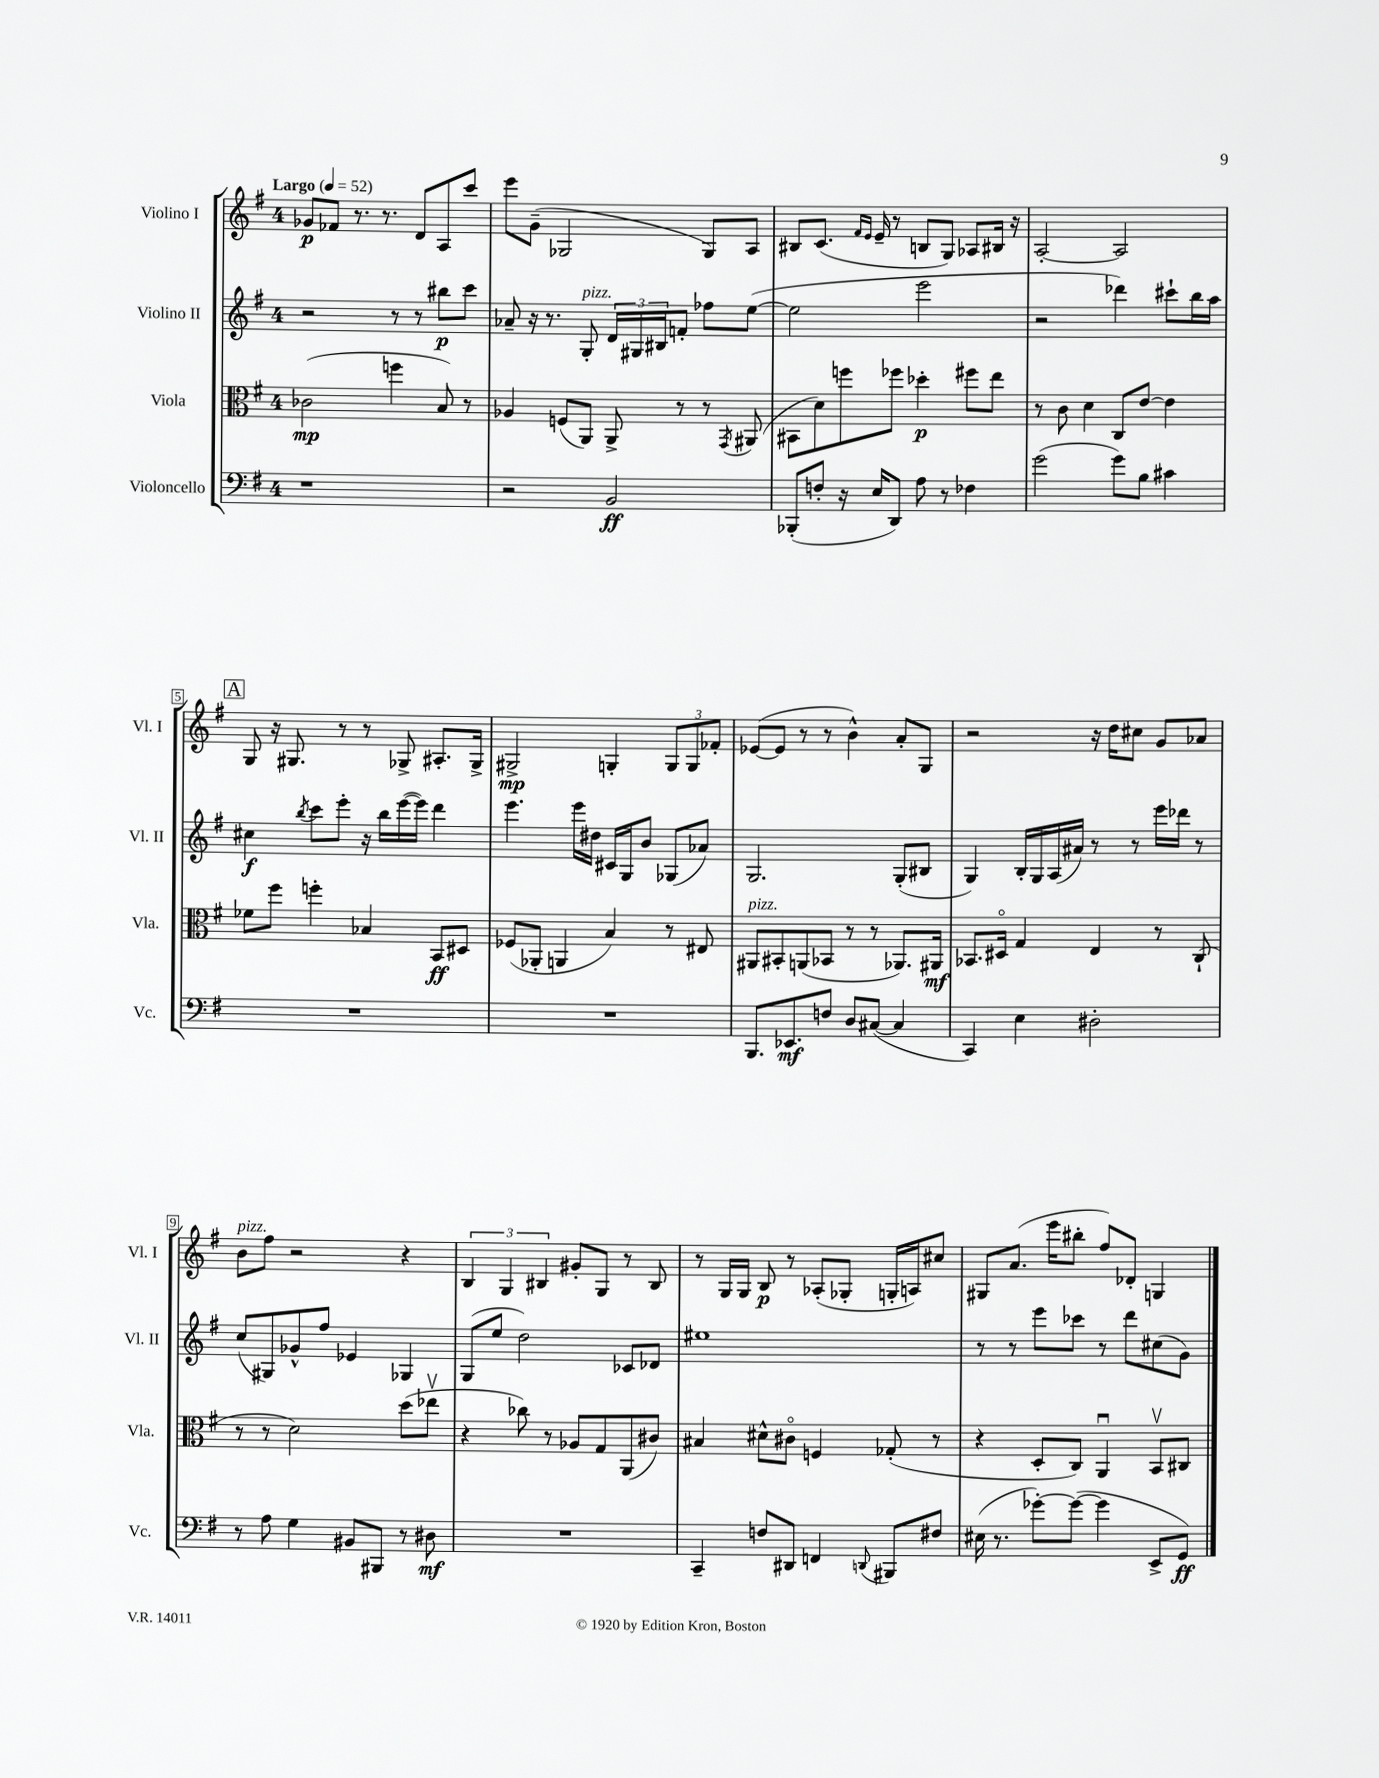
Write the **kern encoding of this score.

**kern	**kern	**kern	**kern
*staff4	*staff3	*staff2	*staff1
*clefF4	*clefC3	*clefG2	*clefG2
*k[f#]	*k[f#]	*k[f#]	*k[f#]
*M4/4	*M4/4	*M4/4	*M4/4
*MM52	*MM52	*MM52	*MM52
1r	(2c-	2r	8g-
.	.	.	8f-
.	.	.	8.r
.	.	.	8.r
.	4ff	8r	.
.	.	8r	8d
.	8B)	8bb#	8A
.	8r	8ccc	8ccc
=	=	=	=
2r	4A-	8a-~	8eee
.	.	16r	(8g~
.	.	8.r	.
.	(8F	.	2G-
.	8AA)	8G'	.
2BB	8AA^	24d	.
.	.	24G#	.
.	.	24B#	.
.	8r	8f'	.
.	8r	8ff-	8G-)
.	8qGG	.	.
.	(8AA#	([8ee	8A
=	=	=	=
(8BBB-'	8BB#	2ee]	8B#
8F'	8d)	.	(8.c
16r	8ff	.	.
.	.	.	16qqf#
.	.	.	16qqe
16E	.	.	16e~
8DD)	8ff-	.	8r
8A	4dd-'	2eee	8B
8r	.	.	8G)
4F-	8ff#	.	8A-
.	8ee	.	16B#
.	.	.	16r
=	=	=	=
(2g	8r	2r	[2A'
.	8c	.	.
.	4d	.	.
8g)	8C	4ddd-)	2A]
8B	[8e	.	.
4c#	4e]	8ccc#`	.
.	.	16bb	.
.	.	16aa	.
=	=	=	=
1r	8f-	4cc#	8G
.	8ff#	.	16r
.	.	.	8.G#
.	.	8qbb	.
.	4ff'	8ccc	.
.	.	8eee'	8r
.	4B-	16r	8r
.	.	16bb	.
.	.	([16eee	8G-^
.	.	16eee])	.
.	8BB	4ddd	8.A#'
.	8D#	.	.
.	.	.	16G-^
=	=	=	=
1r	(8F-	4.eee	2G#^
.	8AA-'	.	.
.	4AA	.	.
.	.	16eee	.
.	.	16dd#	.
.	4B)	16c#	4G'
.	.	16G	.
.	.	8b	.
.	8r	(8G-	12G
.	.	.	12G
.	8E#	8a-)	.
.	.	.	12f-'
=	=	=	=
8.BBB	8AA#	2.G	([8e-
.	8BB#'	.	8e-]
8.EE-	.	.	.
.	(8AA	.	8r
8F	8BB-	.	8r
8D	8r	.	4b^^)
([8C#	8r	.	.
4C#]	8.AA-)	(8G'	8a'
.	.	8B#	8G
.	16AA#	.	.
=	=	=	=
4CC)	8.BB-	4G)	2r
.	16D#o	.	.
4E	4G	16B'	.
.	.	16G	.
.	.	(16A	.
.	.	16a#)	.
2D#'	4E	8r	16r
.	.	.	16dd
.	.	8r	8cc#
.	8r	16eee	8g
.	.	16ddd-	.
.	(8C`	8r	8a-
=	=	=	=
8r	8r	(8cc	8b
8A	8r	8G#)	8ff#
4G	2d)	8g-^^	2r
.	.	8ff#	.
8BB#	.	4e-	.
8BBB#	.	.	.
8r	(8dd	4G-	4r
8D#	8ee-v	.	.
=	=	=	=
1r	4r	(8G	6B
.	.	8ee	.
.	.	.	6G
.	8cc-)	2dd)	.
.	.	.	6B#
.	8r	.	.
.	8A-	.	8g#'
.	8G	.	8G
.	(8AA	8c-	8r
.	8c#)	8d-	8B#
=	=	=	=
4CC~	4B#	1ee#	8r
.	.	.	16G
.	.	.	16G
8F	8d#^^	.	8B
8DD#	8c#o	.	8r
4FF	4F	.	(8A-'
.	.	.	8G-'
8qqDD	.	.	.
8BBB#	(8G-'	.	16G'
.	.	.	16A)
8F#	8r	.	8cc#
=	=	=	=
(16E#	4r	8r	8G#
8.r	.	.	.
.	.	8r	(8.a
[8g-')	8D'	8eee	.
.	.	.	16eee
(8g-_	8C)	8ccc-	8bb#'
4g-]	4AAu	8r	8ff#)
.	.	8ddd	8d-'
8EE^	8BBv	(8cc#	4G
8GG)	8C#	8g)	.
==	==	==	==
*-	*-	*-	*-
